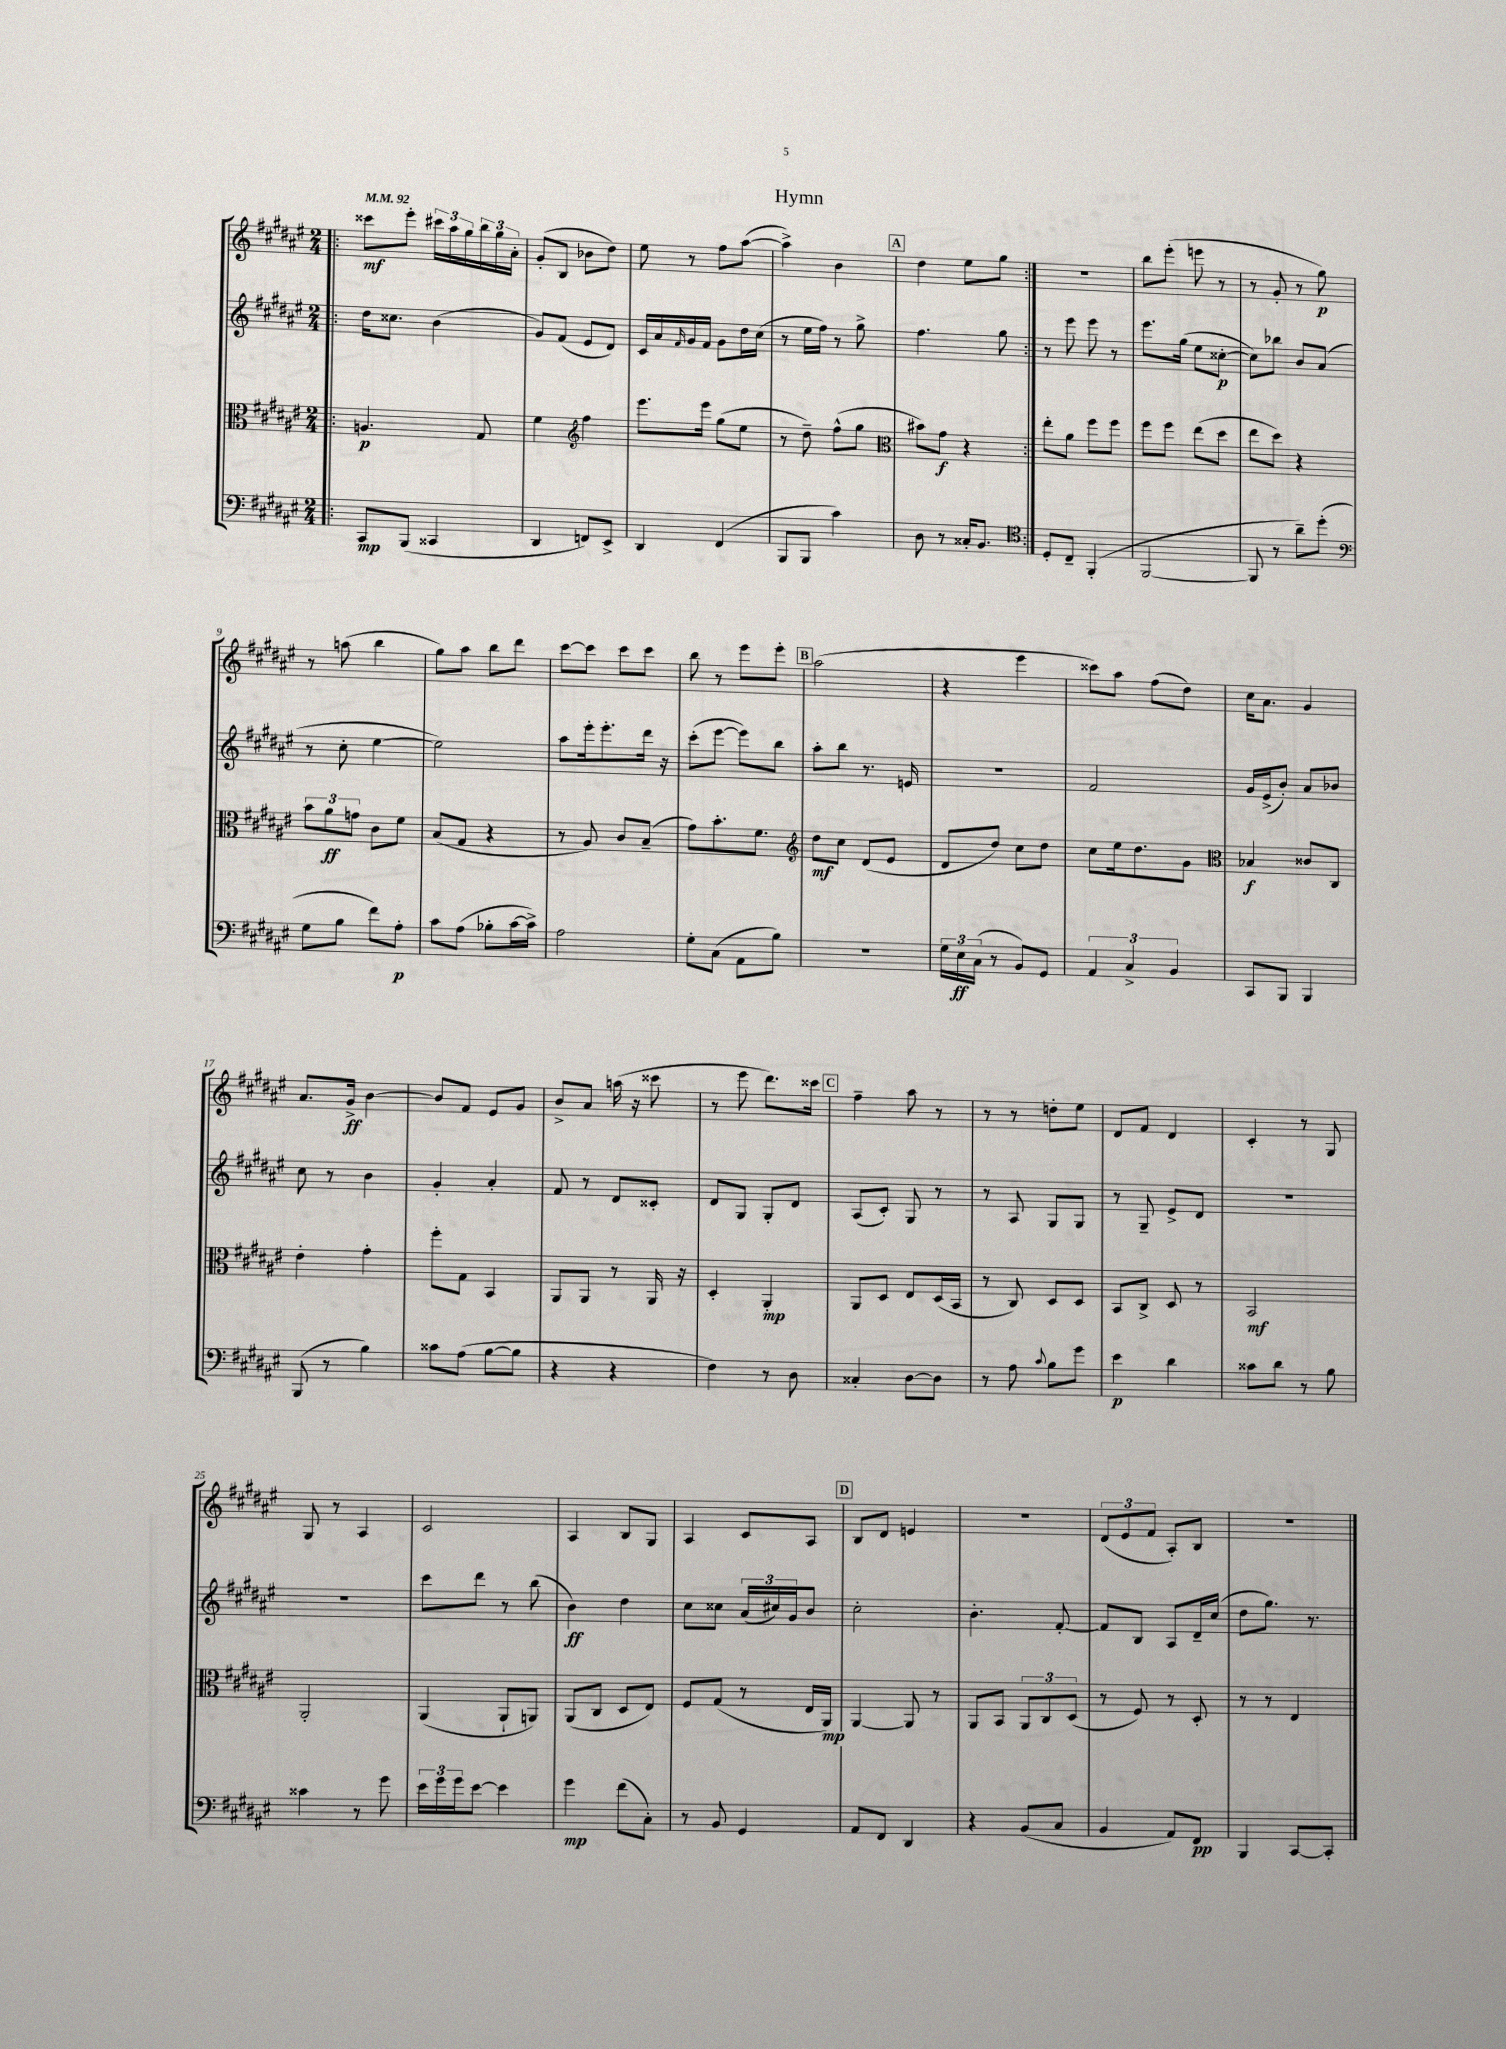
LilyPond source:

\header { title = "Hymn" }
<<
\new StaffGroup <<
\new Staff = "s0" {
    \clef treble \key fis \major \numericTimeSignature \time 2/4 \tempo 4 = 92
    \repeat volta 2 { \bar ".|:" cisis'''8\mf eis'''8-. \tuplet 3/2 { cis'''16 ais''16 gis''16 } \tuplet 3/2 { b''16 gis''16 ais'16-. } |
    gis'8-.( b8 bes'8 dis''8) |
    eis''8 r8 fis''8 ais''8~( |
    ais''4->) b'4 |
    \mark \markup { \box "A" } dis''4 eis''8 gis''8 | }
    r2 |
    b''8 eis'''8-.( e'''8 r8 |
    r8 gis'8-. r8 gis''8\p) |
    r8 a''8( b''4 |
    gis''8) ais''8 b''8 dis'''8 |
    cis'''8~ cis'''8 cis'''8 cis'''8 |
    b''8 r8 eis'''8 eis'''8-. |
    \mark \markup { \box "B" } ais''2( |
    r4 eis'''4 |
    cisis'''8) ais''8 fis''8( dis''8) |
    cis''16 ais'8. gis'4 |
    ais'8. gis'16->\ff b'4~ |
    b'8 fis'8 eis'8 gis'8 |
    b'8-> ais'8 a''16( r16 cisis'''8 |
    r8 eis'''8 dis'''8.) cisis'''16 |
    \mark \markup { \box "C" } fis''4-- ais''8 r8 |
    r8 r8 d''8-. eis''8 |
    dis'8 fis'8 dis'4 |
    cis'4-. r8 gis8 |
    gis8 r8 ais4 |
    cis'2 |
    ais4 b8 gis8 |
    ais4 cis'8 ais8 |
    \mark \markup { \box "D" } b8 dis'8 e'4 |
    R2 |
    \tuplet 3/2 { dis'8( eis'8 fis'8 } ais8-.) b8 |
    R2 \bar "|." |
}
\new Staff = "s1" {
    \clef treble \key fis \major \numericTimeSignature \time 2/4
    \repeat volta 2 { \bar ".|:" dis''16 cisis''8. b'4( |
    gis'8) fis'8( eis'8 dis'8) |
    cis'16 ais'16 \grace { fis'16 } gis'16 fis'16 gis'8 dis''16 cis''16( |
    r8 eis''16 fis''16) r8 gis''8-> |
    \mark \markup { \box "A" } fis''4. gis''8 | }
    r8 eis'''8 eis'''8 r8 |
    eis'''8. gis''16( eis''8 cisis''8~-.\p |
    cisis''8) bes''8 b'8 ais'8( |
    r8 cis''8-. eis''4~ |
    eis''2) |
    ais''8 eis'''16-. eis'''8.-. dis'''16 r16 |
    cis'''8-.( eis'''8~ eis'''8) b''8 |
    \mark \markup { \box "B" } ais''8-. b''8 r8. e'16 |
    r2 |
    fis'2 |
    gis'16 eis'16->( b'8-.) ais'8 bes'8 |
    cis''8 r8 b'4 |
    gis'4-. ais'4-. |
    fis'8 r8 dis'8 cisis'8-. |
    dis'8 gis8 gis8-. dis'8 |
    \mark \markup { \box "C" } ais8( cis'8-.) gis8 r8 |
    r8 ais8 gis8 gis8 |
    r8 gis8-- eis'8-> dis'8 |
    R2 |
    R2 |
    cis'''8 dis'''8 r8 b''8( |
    b'4\ff) dis''4 |
    cis''8 cisis''8 \tuplet 3/2 { ais'16( cis''16) gis'16 } b'8 |
    \mark \markup { \box "D" } cis''2-. |
    b'4.-. fis'8~-. |
    fis'8 b8 ais8 dis'16-- cis''16( |
    dis''8 gis''8.) r8. \bar "|." |
}
\new Staff = "s2" {
    \clef alto \key fis \major \numericTimeSignature \time 2/4
    \repeat volta 2 { \bar ".|:" a4.\p gis8 |
    fis'4 \clef treble fis''4 |
    eis'''8. eis'''16 gis''8( eis''8 |
    r8 dis''8--) fis''8-^( gis''8 |
    \mark \markup { \box "A" } \clef alto bis'8) gis'8\f r4 | }
    eis''8-. ais'8 fis''8 fis''8 |
    fis''8 fis''8 eis''8( dis''8 |
    eis''8 dis''8) r4 |
    \tuplet 3/2 { b'8 ais'8\ff g'8 } cis'8 fis'8 |
    b8( gis8 r4 |
    r8 ais8) cis'8 b8--( |
    gis'8) b'8.-. fis'8. |
    \mark \markup { \box "B" } \clef treble dis''8\mf cis''8 dis'8( eis'8 |
    dis'8 dis''8) cis''8 dis''8 |
    cis''8 eis''16 dis''8. gis'8 |
    \clef alto bes4\f cisis'8 cis8 |
    eis'4-. gis'4-. |
    fis''8-. gis8 b,4 |
    ais,8 ais,8 r8 ais,16 r16 |
    dis4-. ais,4-.\mp |
    \mark \markup { \box "C" } ais,8 dis8 eis8 dis16( b,16 |
    r8 cis8) dis8 dis8 |
    b,8 cis8-> dis8 r8 |
    b,2\mf |
    ais,2-. |
    ais,4( ais,8-! a,8) |
    ais,8( cis8 dis8 eis8) |
    fis8 gis8( r8 eis16 ais,16\mp) |
    \mark \markup { \box "D" } ais,4~ ais,8 r8 |
    ais,8 b,8 \tuplet 3/2 { ais,8 cis8 dis8( } |
    r8 fis8) r8 dis8-. |
    r8 r8 eis4 \bar "|." |
}
\new Staff = "s3" {
    \clef bass \key fis \major \numericTimeSignature \time 2/4
    \repeat volta 2 { \bar ".|:" cis,8\mp b,,8( cisis,4 |
    dis,4 f,8) eis,8-> |
    dis,4 fis,4( |
    b,,8 b,,8 cis'4) |
    \mark \markup { \box "A" } dis8 r8 cisis16-. b,8. | }
    \clef tenor dis8-. cis8-- fis,4-.( |
    fis,2~ |
    fis,8 r8 ais'8--) dis''8-.( |
    \clef bass gis8 b8 fis'8) ais8-.\p |
    cis'8 ais8( bes8-. cis'16~ cis'16->) |
    ais2 |
    gis8-. cis8( ais,8 b8) |
    \mark \markup { \box "B" } r2 |
    \tuplet 3/2 { gis16 eis16\ff cis16( } r8 b,8) gis,8 |
    \tuplet 3/2 { ais,4 cis4-> b,4 } |
    cis,8 b,,8 b,,4 |
    b,,8( r8 b4) |
    cisis'8 ais8( b8~ b8 |
    r4 r4 |
    fis4) r8 dis8 |
    \mark \markup { \box "C" } cisis4-. dis8~ dis8 |
    r8 ais8 \appoggiatura { cis'8 } b8 gis'8 |
    eis'4\p dis'4 |
    cisis'8 dis'8 r8 b8 |
    cisis'4 r8 gis'8 |
    \tuplet 3/2 { eis'16 gis'16 gis'16 } eis'8~ eis'4 |
    gis'4\mp fis'8( cis8-.) |
    r8 b,8 gis,4 |
    \mark \markup { \box "D" } ais,8 fis,8 dis,4 |
    r4 b,8( cis8 |
    b,4 ais,8) fis,8\pp |
    b,,4 cis,8~ cis,8-. \bar "|." |
}
>>
>>
